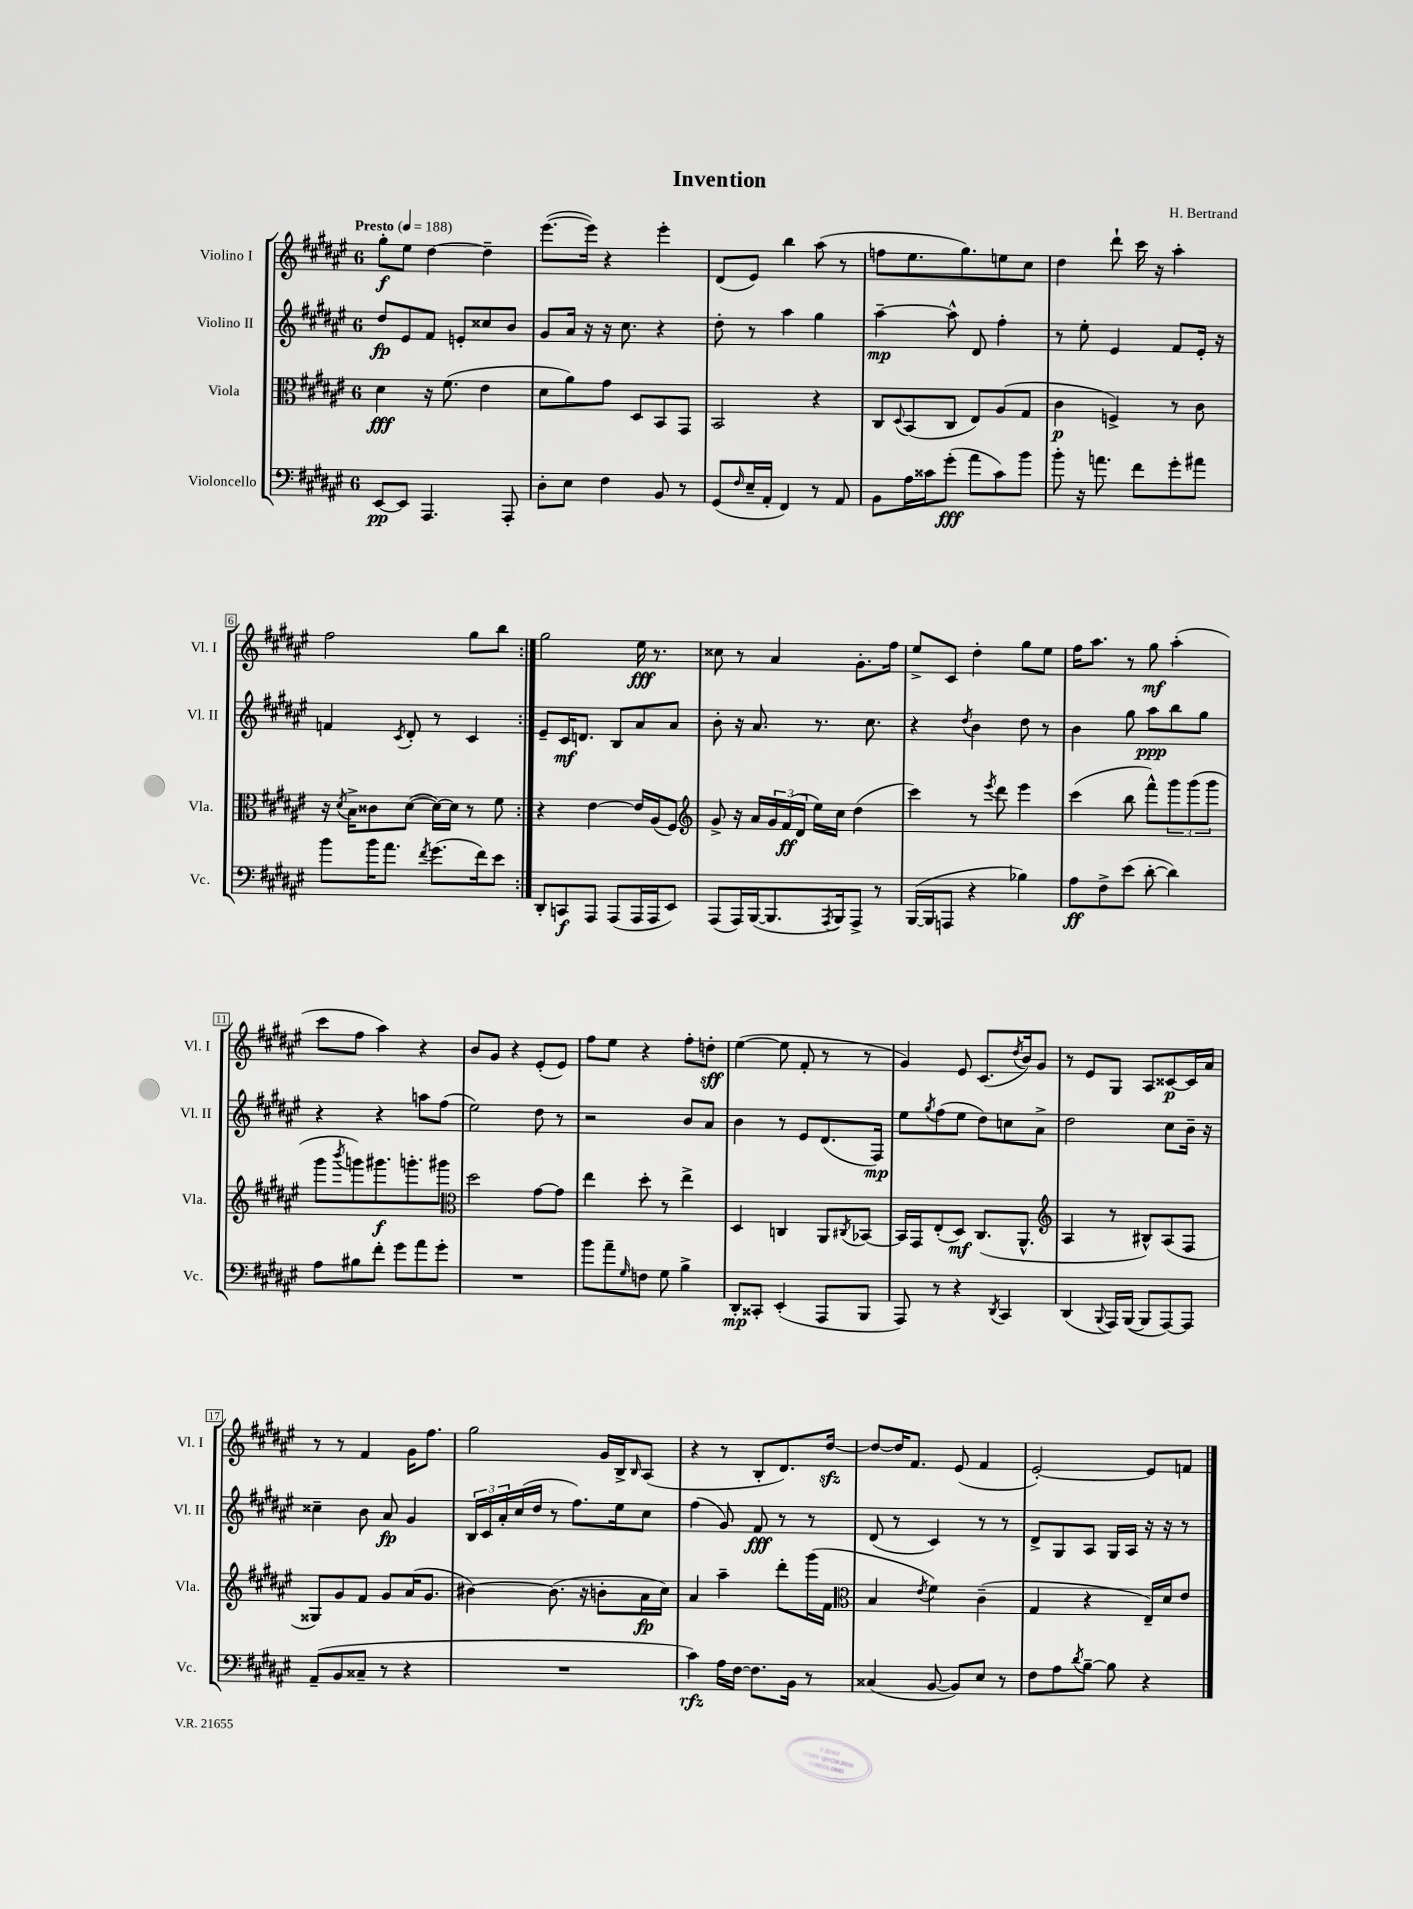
\header { title = "Invention" composer = "H. Bertrand" }
<<
\new StaffGroup <<
\new Staff = "s0" \with { instrumentName = "Violino I" shortInstrumentName = "Vl. I" } {
    \clef treble \key fis \major \once \override Staff.TimeSignature.style = #'single-digit \time 6/8 \tempo "Presto" 4 = 188
    \repeat volta 2 { gis''8-.\f eis''8 dis''4~ dis''4-- |
    eis'''8.~( eis'''16) r4 eis'''4-. |
    dis'8( eis'8) b''4 ais''8( r8 |
    f''8 eis''8. gis''8.) e''8 cis''8 |
    dis''4 dis'''8-! cis'''16 r16 ais''4-. |
    fis''2 gis''8 b''8 | }
    gis''2 eis''16\fff r8. |
    cisis''8 r8 ais'4 gis'8.-. fis''16 |
    eis''8-> cis'8 dis''4-. gis''8 eis''8 |
    fis''16 ais''8. r8 gis''8\mf ais''4-.( |
    cis'''8 fis''8 ais''4) r4 |
    b'8 gis'8 r4 eis'8-.( eis'8) |
    fis''8 eis''8 r4 fis''8-. d''8-.\sff |
    eis''4~( eis''8 fis'8-. r8 r8 |
    gis'4) eis'8 cis'8.( \acciaccatura { dis''8 } b'16) gis'8 |
    r8 eis'8 gis8 ais8 cisis'8~\p cisis'16 ais'16 |
    r8 r8 fis'4 gis'16 fis''8. |
    gis''2 gis'16 b16-> \grace { b16 } ais8( |
    r4 r8 b8-. dis'8.) dis''16~\sfz |
    dis''8~ dis''16 fis'8. eis'8( fis'4 |
    eis'2~-.) eis'8 f'8 \bar "|." |
}
\new Staff = "s1" \with { instrumentName = "Violino II" shortInstrumentName = "Vl. II" } {
    \clef treble \key fis \major \once \override Staff.TimeSignature.style = #'single-digit \time 6/8
    \repeat volta 2 { dis''8\fp eis'8 fis'8 e'8-. cisis''8 b'8 |
    gis'8 ais'16 r16 r16 cis''8. r4 |
    dis''8-. r8 ais''4 gis''4 |
    ais''4~--\mp ais''8-^ dis'8 fis''4-. |
    r8 eis''8-. eis'4 fis'8 eis'16-. r16 |
    f'4 \acciaccatura { cis'8 } dis'8-. r8 cis'4 | }
    eis'8-- cis'16\mf d'8. b8 ais'8 ais'8 |
    b'8-. r16 ais'8. r8. cis''8. |
    r4 \acciaccatura { dis''8 } b'4 dis''8 r8 |
    b'4 gis''8 ais''8\ppp b''8 gis''8 |
    r4 r4 a''8 fis''8( |
    eis''2) dis''8 r8 |
    r2 b'8 ais'8 |
    b'4 r8 eis'8 dis'8.( fis16\mp) |
    eis''8 \acciaccatura { gis''8 } fis''8( eis''8 dis''8) c''8 ais'8-> |
    dis''2 cis''8 b'16-- r16 |
    cisis''4-- b'8 ais'8\fp gis'4 |
    \tuplet 3/2 { b16 cis'16 ais'16-. } cis''16( dis''16 r8 fis''8.) eis''16 cis''8 |
    fis''4( gis'8) fis'8\fff r8 r8 |
    dis'8( r8 cis'4) r8 r8 |
    dis'8-> gis8 ais8 gis16 ais16 r16 r16 r8 \bar "|." |
}
\new Staff = "s2" \with { instrumentName = "Viola" shortInstrumentName = "Vla." } {
    \clef alto \key fis \major \once \override Staff.TimeSignature.style = #'single-digit \time 6/8
    \repeat volta 2 { dis'4\fff r16 fis'8.( eis'4 |
    dis'8 ais'8) gis'8 dis8 b,8 gis,8 |
    b,2 r4 |
    cis8 \appoggiatura { dis8 } b,8( cis8 eis8) ais8( gis8 |
    cis'4\p f4->) r8 cis'8 |
    r16 \acciaccatura { dis'8 } b16-> cisis'8 dis'8~( dis'16~) dis'16 r8 fis'8 | }
    r4 eis'4~ eis'16 ais16( fis8) |
    \clef treble gis'8-> r16 ais'16 \tuplet 3/2 { gis'16 fis'16\ff( dis'16 } eis''16) cis''16 dis''4( |
    cis'''4) r8 \acciaccatura { eis'''8 } dis'''8 eis'''4 |
    cis'''4( b''8 fis'''8-^) \tuplet 3/2 { gis'''8 gis'''8( gis'''8 } |
    gis'''8 \acciaccatura { b'''8 } g'''8) gis'''8.\f g'''8.-. gis'''8 |
    \clef alto dis''2 gis'8~ gis'8 |
    eis''4 dis''8-. r8 eis''4-> |
    dis4 c4 ais,8 \acciaccatura { cis8 } bes,8~ |
    bes,16 gis,16 eis8-.( dis8\mf) cis8.( ais,8.-^ |
    \clef treble ais4 r8 bis8-^) ais8( fis8 |
    gisis8) gis'8 fis'8 gis'8 ais'16( gis'8. |
    bis'4~) bis'8.( r16 b'8-. ais'16\fp cis''16) |
    ais'4 ais''4-- dis'''8-. gis'''16( fis'16 |
    \clef alto b4 \acciaccatura { eis'8 } fis'4) cis'4--( |
    gis4 r4 eis16--) dis'16 eis'8 \bar "|." |
}
\new Staff = "s3" \with { instrumentName = "Violoncello" shortInstrumentName = "Vc." } {
    \clef bass \key fis \major \once \override Staff.TimeSignature.style = #'single-digit \time 6/8
    \repeat volta 2 { eis,8~\pp eis,8 ais,,4. ais,,8-. |
    dis8-. eis8 fis4 b,8 r8 |
    gis,8( \grace { fis16 } eis16-- ais,16-. fis,4) r8 ais,8 |
    b,8 ais16 cisis'16 gis'8-.\fff( ais'8 cisis'8) b'8 |
    b'8-. r16 a'8. fis'8 gis'8-. ais'8 |
    b'8 b'16 ais'8. \acciaccatura { fis'8 } gis'8.( fis'16) eis'8 | }
    dis,8-. c,8\f ais,,8 ais,,8( ais,,16 ais,,16 eis,8) |
    ais,,8( ais,,16) b,,16~( b,,8. \acciaccatura { ais,,8 } b,,16) ais,,8-> r8 |
    b,,16~( b,,16 a,,8 r4 bes4) |
    ais8\ff fis8-> eis'8( dis'8~-. dis'4) |
    ais8 bis8 fis'8-. gis'8 ais'8 gis'8-. |
    R2. |
    b'8 ais'8-- \grace { gis16 } f8 gis8 b4-> |
    dis,8-.\mp cisis,8-. eis,4-.( ais,,8 b,,8 |
    ais,,8) r8 r4 \acciaccatura { dis,8 } cis,4 |
    dis,4( \appoggiatura { b,,8 } ais,,16) b,,16~( b,,8 ais,,8~) ais,,8 |
    ais,8--( b,8 cisis8-- r8 r4 |
    R2. |
    cis'4\rfz) ais16 fis16~ fis8. b,16 r8 |
    cisis4( b,8~ b,8) eis8 r8 |
    fis8 ais8 \acciaccatura { dis'8 } b8~-- b8 r4 \bar "|." |
}
>>
>>
\layout { \context { \Score \override BarNumber.stencil = #(make-stencil-boxer 0.1 0.3 ly:text-interface::print) } }
